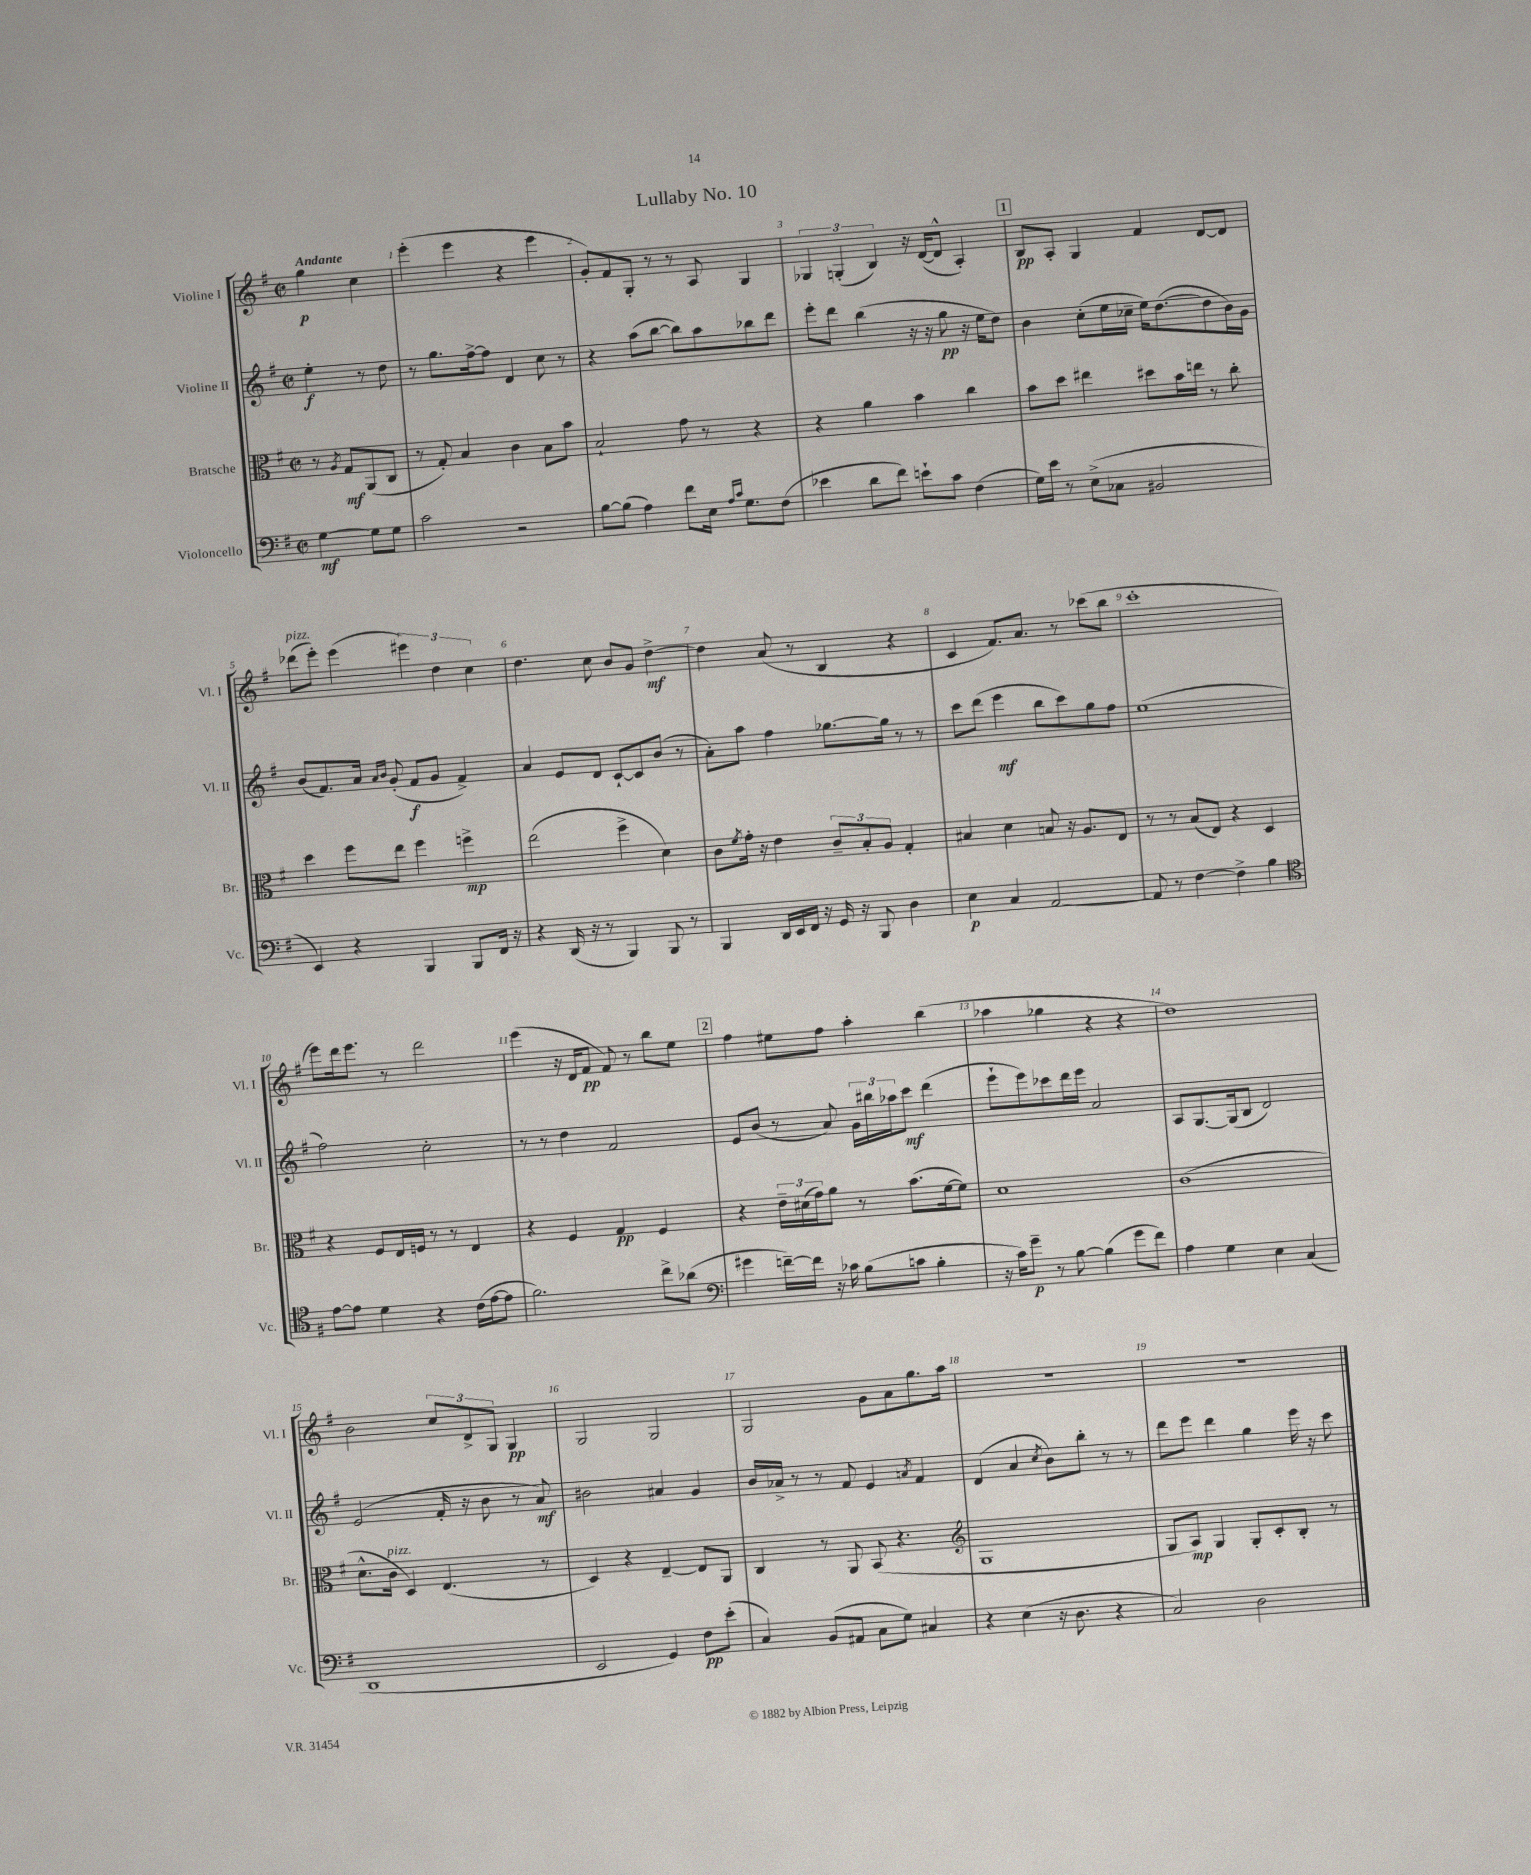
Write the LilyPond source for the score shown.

\header { title = "Lullaby No. 10" }
<<
\new StaffGroup <<
\new Staff = "s0" \with { instrumentName = "Violine I" shortInstrumentName = "Vl. I" } {
    \clef treble \key g \major \defaultTimeSignature \time 2/2 \partial 2 \tempo "Andante"
    g''4\p c''4 |
    e'''4-.( e'''4 r4 e'''4 |
    g'8-.) fis'8 g8-. r8 r8 a8 g4 |
    \tuplet 3/2 { ges4 g4-.( b4) } r16 d'16~( d'8-^ a4-.) |
    \mark \markup { \box "1" } b8\pp a8-. g4 fis'4 d'8~ d'8 |
    des'''8^\markup { \italic "pizz." }( e'''8-.) e'''4( \tuplet 3/2 { eis'''4) d''4 c''4 } |
    d''4. c''8 b'8 g'8 d''4~->\mf |
    d''4 a'8( r8 b4 r4 |
    c'4 fis'8.) a'8. r8 ces'''8( b''8 |
    c'''1-. |
    e'''8) d'''16 e'''8. r8 d'''2 |
    e'''4( r16 d'16 fis'8\pp fis'8) r8 b''8 e''8 |
    \mark \markup { \box "2" } fis''4 eis''8 fis''8 a''4-. b''4( |
    aes''4 ges''4 r4 r4 |
    d''1) |
    b'2 \tuplet 3/2 { c''8 d'8-> g8 } g4\pp |
    g2 g2 |
    g2 g'8 a'8 g''8. a''16 |
    R1 |
    R1 \bar "|." |
}
\new Staff = "s1" \with { instrumentName = "Violine II" shortInstrumentName = "Vl. II" } {
    \clef treble \key g \major \defaultTimeSignature \time 2/2 \partial 2
    e''4-.\f r8 d''8 |
    r8 g''8. fis''16~-> fis''8 d'4 c''8 r8 |
    r4 a''8( b''8~ b''8) a''8 bes''8 d'''8 |
    e'''8-. d'''8 b''4( r16 r16 g''8\pp r16 e''16 d''8) |
    \mark \markup { \box "1" } b'4 c''8-.( e''16 ces''16-- e''16) d''8.~( d''8 b'16) g'16 |
    b'8( fis'8.) a'16 \grace { a'16 b'16 } g'8-.( fis'8\f g'8 fis'4->) |
    a'4 e'8 d'8 c'8~-! c'8 b'8( r8 |
    a'8-.) a''8 fis''4 ges''8.~ ges''16 r8 r8 |
    c'''8 d'''8( e'''4\mf b''8 c'''8) g''8 fis''8 |
    e''1( |
    fis''2) c''2-. |
    r8 r8 d''4 fis'2 |
    \mark \markup { \box "2" } e'8 b'8( r8 a'8) \tuplet 3/2 { g'16 bis''16 aes''16 } c'''8\mf d'''4( |
    e'''8-! e'''8) ces'''8 d'''16 e'''16 a'2 |
    a8 g8.~ g16( b8 d'2) |
    e'2( fis'16-. r16 b'8 r8 a'8\mf) |
    bis'2 ais'4 g'4 |
    b'16 aes'16-> r8 r8 fis'8 e'4 \acciaccatura { a'8 } fis'4 |
    d'4( a'4 \acciaccatura { c''8 } b'8) b''8-. r8 r8 |
    d'''8 e'''8 d'''4 g''4 e'''16 r16 c'''8 \bar "|." |
}
\new Staff = "s2" \with { instrumentName = "Bratsche" shortInstrumentName = "Br." } {
    \clef alto \key g \major \defaultTimeSignature \time 2/2 \partial 2
    r8 \acciaccatura { a8 } g8\mf a,8( c8 |
    r8 g8-.) b4 c'4 b8 b'8 |
    b2-! g'8 r8 r4 |
    r4 a'4 b'4 c''4 |
    \mark \markup { \box "1" } b'8 d''8 eis''4 dis''8 b'16 e''16 r8 c''8-. |
    d''4 fis''8 e''8 fis''4 f''4->\mp |
    e''2( fis''4-> d'4) |
    c'8 \acciaccatura { fis'8 } g'16-. r16 e'4 \tuplet 3/2 { c'8-- b8-. a8 } g4-. |
    bis4 d'4 b8 r16 a8. e8 |
    r8 r8 b8( e8) r4 d4 |
    r4 fis8 e16 f16 r8 r8 e4 |
    r4 fis4 g4\pp fis4 |
    \mark \markup { \box "2" } r4 \tuplet 3/2 { e'16-- dis'16( g'16) } a'8 r8 b'8.( fis'16~ fis'8) |
    d'1 |
    c'1( |
    d'8.-^ c'16^\markup { \italic "pizz." } d4) e4.( r8 |
    d4) r4 e4~-- e8 a,8 |
    c4 r8 a,8 b,8( r4. |
    \clef treble g1 |
    g8 a8\mp) g4 g8-. c'8-. b8-. r8 \bar "|." |
}
\new Staff = "s3" \with { instrumentName = "Violoncello" shortInstrumentName = "Vc." } {
    \clef bass \key g \major \defaultTimeSignature \time 2/2 \partial 2
    g4~\mf g8 g8 |
    c'2 r2 |
    b8~ b8( a4) fis'8 e16 \grace { a16 c'16 } g8. fis8( |
    ees'4 d'8 fis'8) e'8-! c'8 fis4( |
    \mark \markup { \box "1" } g16) e'16 r8 e8->( ces8 bis,2 |
    e,4) r4 b,,4 b,,8 fis,16 r16 |
    r4 d,16( r16 r8 b,,4) b,,8 r8 |
    b,,4 d,16 e,16 fis,16 r16 g,16 r16 b,,8 d4 |
    e4\p c4 a,2~ |
    a,8 r8 fis4~ fis4-> b4 |
    \clef tenor e'8~ e'8 d'4 r4 c'16( e'16~ e'8 |
    fis'2.) c''8-> aes'8( |
    \mark \markup { \box "2" } \clef bass gis'4 f'16~--) f'16 r16 ces'16 b8( c'8 b4-. |
    r16 c'16) g'8--\p r8 b8~ b4( g'8 fis'8) |
    a4 g4 e4 c4( |
    d,1 |
    e,2 g,4) fis8\pp e'8-.( |
    c4) b,8( ais,8 c8 g8) cis4 |
    r4 e4( r16 d8. r4 |
    c2) d2 \bar "|." |
}
>>
>>
\layout { \context { \Score \override BarNumber.break-visibility = ##(#f #t #t) barNumberVisibility = #all-bar-numbers-visible } }
